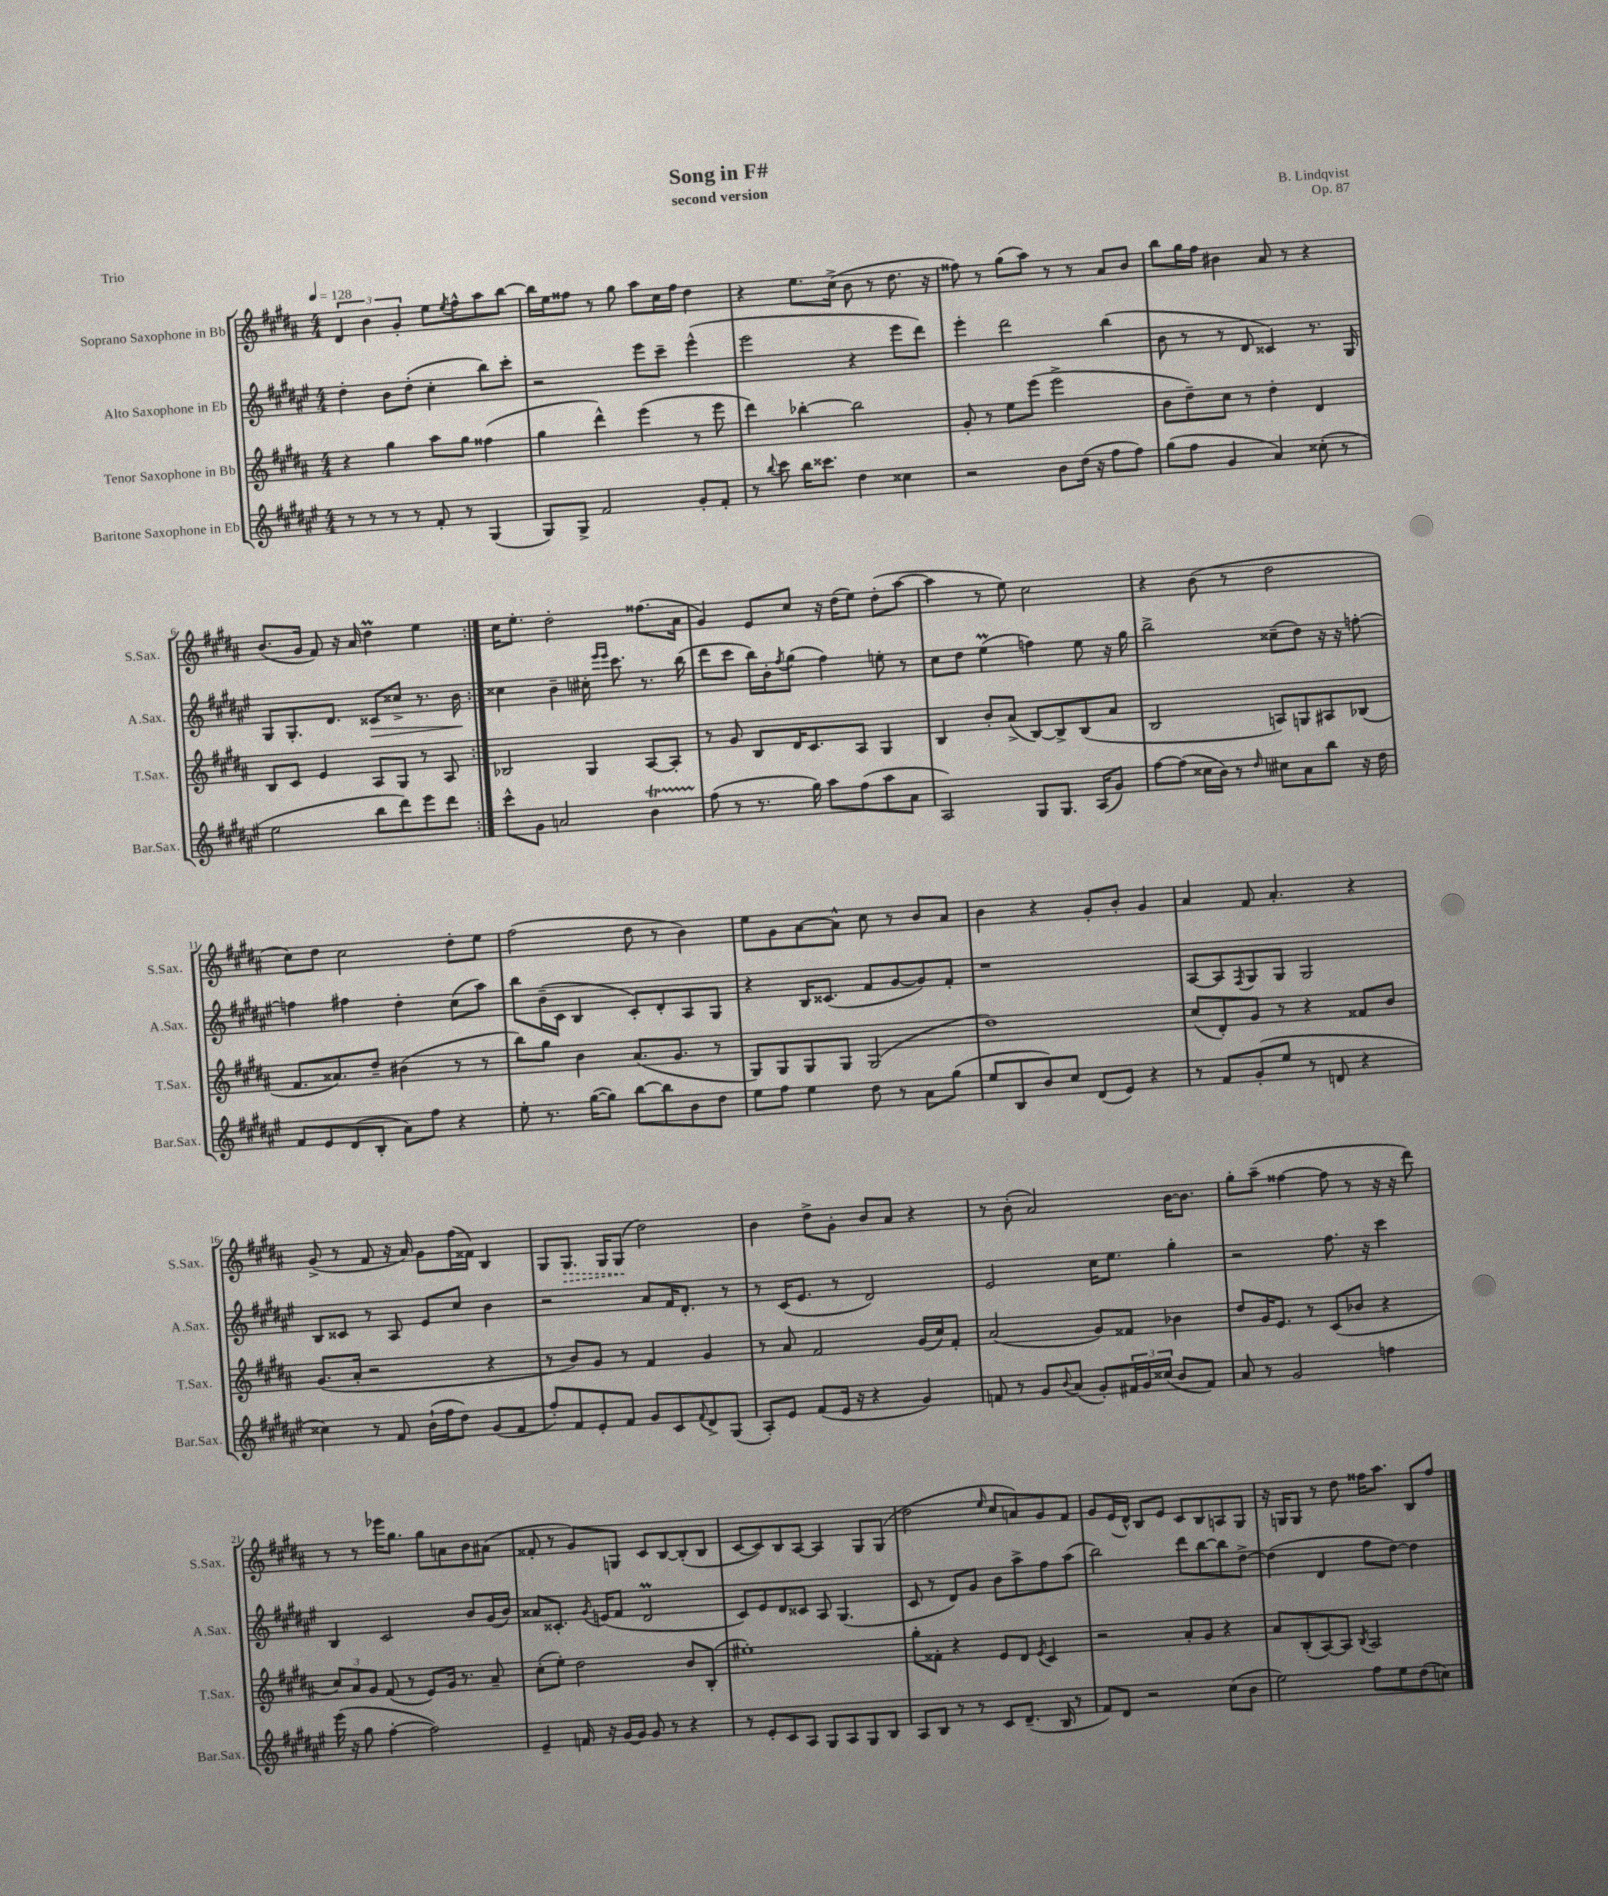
\header { title = "Song in F#" composer = "B. Lindqvist" subtitle = "second version" opus = "Op. 87" piece = "Trio" }
<<
\new StaffGroup <<
\new Staff = "s0" \with { instrumentName = "Soprano Saxophone in Bb" shortInstrumentName = "S.Sax." } {
    \clef treble \key b \major \numericTimeSignature \time 4/4 \tempo 4 = 128
    \repeat volta 2 { \tuplet 3/2 { dis'4 b'4 gis'4-. } e''8 \acciaccatura { e''8 } fis''8-^ ais''8 b''8~ |
    b''16 e''16 fisis''8 r8 gis''8 ais''8 cis''16 fisis''16 dis''4 |
    r4 e''8. cis''16->( b'8 r8 dis''8. r16 |
    fisis''8) r8 gis''8( ais''8) r8 r8 ais'8 b'8 |
    b''8 gis''16 fis''16 bis'4 ais'8 r8 r4 |
    b'8.( gis'16 fis'8) r16 ais'16 dis''4\prall e''4 | }
    cis''16 e''8.-. dis''2-. fisis''8.( ais'16 |
    gis'4) e'8 cis''8 r16 dis''16( e''8) dis''8-.( ais''8~ |
    ais''4 r8 e''8) cis''2 |
    r4 b'8( r8 dis''2 |
    cis''8) dis''8 cis''2 dis''8-. e''8 |
    fis''2( dis''8 r8 b'4) |
    e''8 gis'8 ais'8~ ais'8-^ cis''8 r8 b'8 ais'8 |
    b'4 r4 gis'8-. b'8-. gis'4 |
    ais'4 fis'8 ais'4.-. r4 |
    gis'8->( r8 fis'8 r16 ais'16) gis'8 fis''16( fisis'16) b4 |
    gis8 \once \override Hairpin.style = #'dashed-line gis8.\> gis16 gis8\!( dis''2) |
    b'4 dis''8-> gis'8-. b'8 ais'8 r4 |
    r8 b'8-.( ais'2) b'16~ b'8. |
    gis''8-. ais''8--( fisis''4~ fisis''8 r8 r16 r16 dis'''8) |
    r8 r8 ees'''16 gis''8. gis''8 a'8 b'8 ais'8( |
    fisis'8-. r8 gis'8) g8 cis'8 b8~ b8-.( b8 |
    cis'8~ cis'8) b8 ais8~ ais4 gis8 gis8( |
    dis''2 \grace { e''16 } cis''8 a'8) gis'8 fis'8 |
    gis'8 e'16( dis'16-^) b8 e'8 cis'8 b8 a8 gis8 |
    r16 g16 g8 r8 dis''8 fisis''16 ais''8. b8 fisis''8 \bar "|." |
}
\new Staff = "s1" \with { instrumentName = "Alto Saxophone in Eb" shortInstrumentName = "A.Sax." } {
    \clef treble \key fis \major \numericTimeSignature \time 4/4
    \repeat volta 2 { dis''4-. b'8 dis''8-.( cis''4-. b''8) cis'''8-. |
    r2 eis'''8 cis'''8-- eis'''4-^( |
    eis'''2 r4 eis'''8 dis'''8) |
    eis'''4-. dis'''2 b''4( |
    b'8 r8 r8 dis'8 cisis'4) r8. gis16 |
    gis8 gis8.-. dis'8. cisis'8\> cisis''8-> r8. b'16\! | }
    cisis''4 b'4-- cis''16-. \grace { eis'''16 eis'''16 } cis'''8. r8. b''16( |
    dis'''8 cis'''8 b''16) b'16-. \acciaccatura { fis''8 } gis''8( fis''4) e''8-. r8 |
    cis''8 dis''8 eis''4\prall( f''4) eis''8 r16 gis''16 |
    b''2-> cisis''8--( dis''8) r16 r16 f''8~-. |
    f''4 fis''4 dis''4-. cis''8( ais''8) |
    b''8 b'16--( cis'16 b4 cis'8-.) dis'8-. ais8 gis8 |
    r4 b16 cisis'8.( fis'8 gis'8~ gis'8) fis'8-. |
    r1 |
    ais8~ ais8 \acciaccatura { fis8 } gis8 gis8 gis2 |
    b8 cisis'8 r8 ais8 eis'8 cis''8 b'4 |
    r2 ais'8 fis'16 dis'8.-. r8 |
    r8 cis'16( eis'8. r8 dis'2) |
    eis'2 cis''16 eis''8. gis''4-. |
    r2 fis''8. r16 cis'''4 |
    b4 cis'2 b'8 gis'16( b'16) |
    aisis'8 cisis'8.-. \acciaccatura { gis'8 } e'16( fis'8 dis'2\prall |
    cis'8) eis'8 dis'8 cisis'8 ais8 gis4.( |
    cis'8 r8 dis'8) gis'8 b'8 ais''8-> fis''8 ais''8( |
    b''2) dis'''8 b''8~ b''8 dis''8~-> |
    dis''4( dis'4 fis''8 dis''8~) dis''4 \bar "|." |
}
\new Staff = "s2" \with { instrumentName = "Tenor Saxophone in Bb" shortInstrumentName = "T.Sax." } {
    \clef treble \key b \major \numericTimeSignature \time 4/4
    \repeat volta 2 { r4 gis''4 ais''8 gis''8 fisis''4( |
    gis''4 dis'''4-^) e'''4( r8 e'''8 |
    dis'''4) bes''4~-. bes''2 |
    gis'8-. r8 e''8 e'''8( e'''2-> |
    b'8 dis''8--) cis''8 r8 dis''4-. dis'4 |
    b8 cis'8 e'4 ais8 gis8 r8 ais8 | }
    bes2 gis4 ais8~ ais8-. |
    r8 gis'8 b8 dis'16 cis'8. ais8 gis4 |
    b4 b'8-. ais'8->( b8~) b8-> b8( ais'8 |
    b2 a8) g8 ais8 bes8( |
    fis'8. aisis'8.) dis''8-- bis'4( r8 r8 |
    b''8) gis''8 b'4 ais'8.( gis'8. r8 |
    gis8) gis8 gis8 gis8 gis2( |
    dis''1) |
    cis''8( dis'8-.) gis'8 r8 r4 fisis'8 b'8 |
    gis'8.( ais'16-. r2 r4 |
    r8 b'8) gis'8 r8 fis'4 gis'4 |
    r8 ais'8 fis'2 gis'16( cis''16) fis'8-. |
    ais'2( gis'8) fisis'8 bes'4 |
    dis''8 gis'16 e'8. r8 cis'8( bes'8 r4 |
    \tuplet 3/2 { cis''8) ais'8 gis'8 } fis'8( r8 e'8) gis'16 r8. ais'8-- |
    cis''8-.( e''8-.) dis''2 b'8 b8-.( |
    eis''1-.) |
    gis''8-. fisis'8-. r4 e'8 dis'8 \acciaccatura { e'8 } cis'4 |
    r2 ais'8-. gis'8 r4 |
    ais'8 b8-.( ais8~) ais8 \acciaccatura { b8 } ais2 \bar "|." |
}
\new Staff = "s3" \with { instrumentName = "Baritone Saxophone in Eb" shortInstrumentName = "Bar.Sax." } {
    \clef treble \key fis \major \numericTimeSignature \time 4/4
    \repeat volta 2 { r8 r8 r8 r8 fis'8-. r8 gis4( |
    gis8) gis8-> fis'2 gis'8-. fis'8-. |
    r8 \appoggiatura { b''8 } cis'''8 b''16 cisis'''8. dis''4 cisis''4 |
    r2 b'8 dis''16( r16 fis''8 fis''8) |
    gis''8( fis''8 gis'4 ais'4) cisis''8-.( r8 |
    eis''2 b''8 dis'''8) eis'''8 dis'''8 | }
    cis'''8-^ gis'8 a'2 b'4\startTrillSpan |
    fis''8\stopTrillSpan( r8 r8. gis''16) ais''8 fis''8( ais''8 ais'8 |
    ais2) gis8 gis8. ais16( gis'8) |
    fis''8~ fis''8( cisis''16 b'16) r8 \grace { dis''16 } cis''8 ais'8 b''8 r16 dis''16 |
    fis'8 eis'8 dis'8( b8-. ais'8) fis''8 r4 |
    eis''8-. r8. gis''16~( gis''8) b''8~ b''8 b'8 dis''8 |
    eis''8 fis''8 eis''4 dis''8 r8 ais'8 gis''8( |
    eis''8 b8 b'8) cis''8 dis'8( eis'8) r4 |
    r8 fis'8 gis'8-.( eis''8 r8 d'8 r4 |
    cisis''4) r8 fis'8 b'16-!( fis''16 dis''8) gis'8( fis'8 |
    fis''8-.) fis'8 eis'8-. fis'8 gis'8 cis'8 \appoggiatura { fis'8 } dis'8-> gis8( |
    ais8-.) eis'8 fis'8( eis'16 r16 r4 gis'4) |
    f'8 r8 gis'8 \appoggiatura { b'8 } ais'8( gis'8-.) \tuplet 3/2 { fis'16 gis'16 cisis''16( } b'8 fis'8) |
    ais'8 r8 gis'2 f''4 |
    eis'''16( r16 gis''8 fis''4~-. fis''2) |
    eis'4-- f'16 r16 gis'16~ gis'16 gis'8 r8 r4 |
    r8 eis'8-. cis'8 ais8 gis8 ais8 gis8 b8 |
    ais8 b8 r8 r8 cis'8 dis'8.--( b16 r8 |
    fis'8) dis'8 r2 cis''8( b'8 |
    eis''2) fis''8 eis''8 dis''8( c''8) \bar "|." |
}
>>
>>
